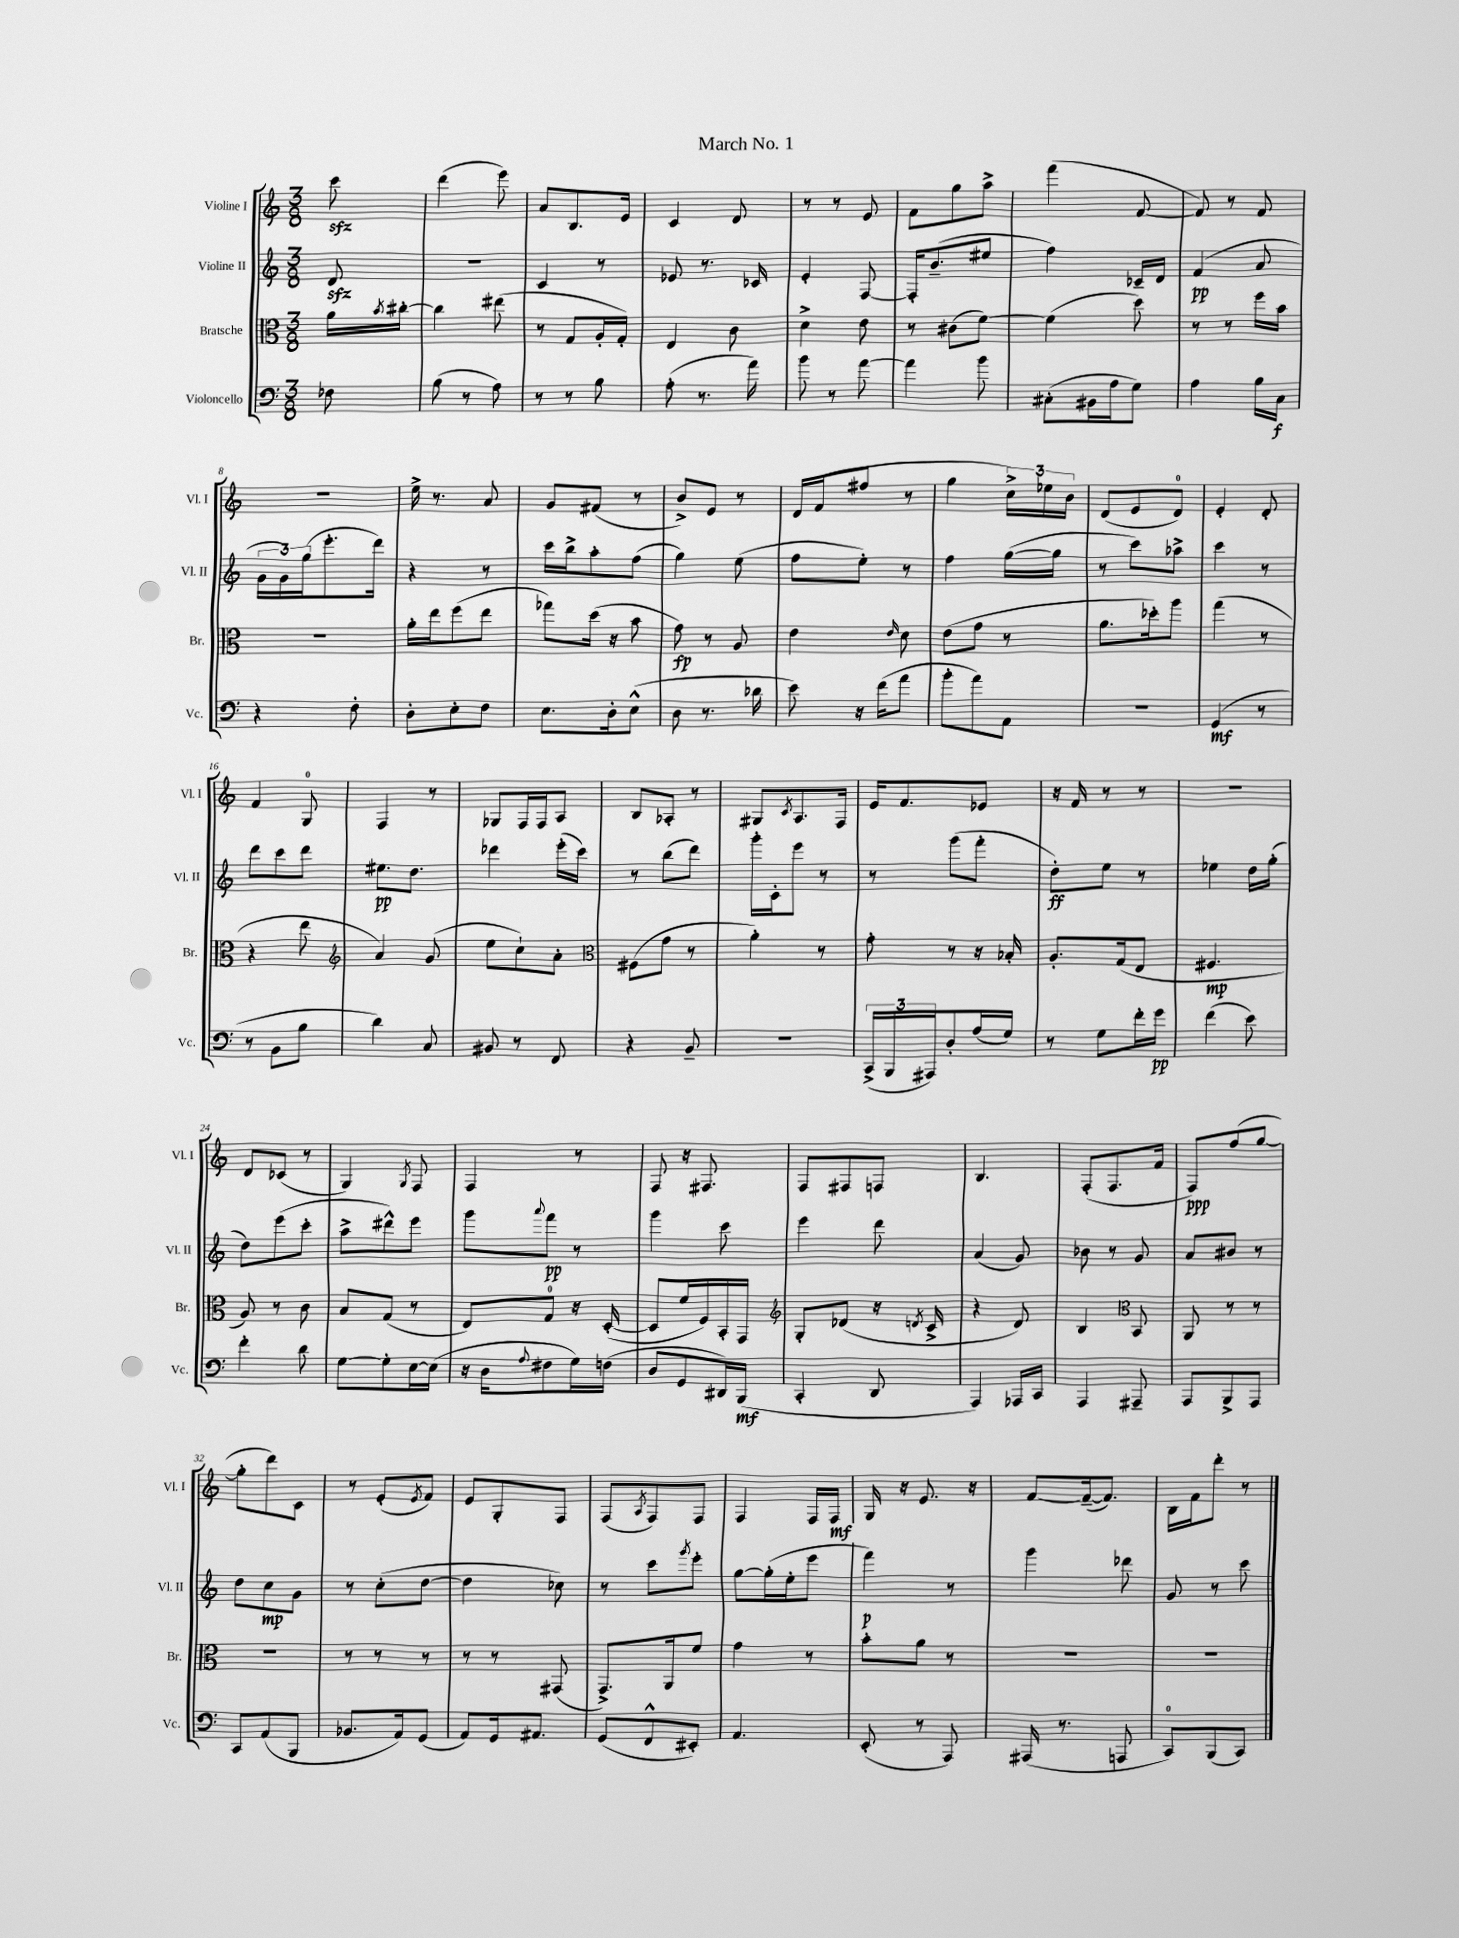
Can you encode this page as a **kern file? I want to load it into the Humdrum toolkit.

**kern	**kern	**kern	**kern
*staff4	*staff3	*staff2	*staff1
*clefF4	*clefC3	*clefG2	*clefG2
*k[]	*k[]	*k[]	*k[]
*M3/8	*M3/8	*M3/8	*M3/8
8F-\	16a\LL	8d/	8ccc\
.	8qb/	.	.
.	[16cc#'\JJ	.	.
=	=	=	=
(8B\	4cc#\]	4.r	(4ddd\
8r	.	.	.
8A\)	(8ee#\	.	8eee\)
=	=	=	=
8r	8r	4c/	8a/L
8r	8G/L	.	8.B/
8B\	16A'/L	8r	.
.	16G'/JJ)	.	16e/Jk
=	=	=	=
(8A'\	4E/	8e-/	4c/
8.r	.	8.r	.
.	8c\	.	8d/
16a\)	.	16c-/	.
=	=	=	=
8b\	4d^\	4e'/	8r
8r	.	.	8r
[8a\	8e\	[8F/	8e/
=	=	=	=
4a\]	8r	16F'/]LK	8f\L
.	.	(8.b~/	.
.	(8c#\L	.	8gg\
8b\	[8f\J)	8ee#/J	8aa^\J
=	=	=	=
(8C#'\L	(4f\]	4ff\)	(4fff\
16BB#\L	.	.	.
16A\J	.	.	.
8G\J)	8dd\)	16c-~/LL	[8f/
.	.	16d/JJ	.
=	=	=	=
4A\	8r	(4f/	8f/])
.	8r	.	8r
16B\LL	16ff\LL	8a/	8f/
16C\JJ	16b\JJ	.	.
=	=	=	=
4r	4.r	24g\LL	4.r
.	.	24g\)	.
.	.	(24gg\J	.
.	.	8.eee'\	.
8F'\	.	.	.
.	.	16ddd\Jk)	.
=	=	=	=
8D'\L	16a'\LL	4r	16ee^\
.	16ee\J	.	8.r
8E'\	(8ff\	.	.
8F\J	8ee\J	8r	8a/
=	=	=	=
8.E\L	8gg-\L)	16ccc\LL	8g/L
.	.	16bb^\J	.
.	(16dd\Jk	8aa'\	(8f#/J
16D'\k	16r	.	.
(8E^^\J	8b\	(8ff\J	8r
=	=	=	=
8D\	8g\)	4gg\)	8b^/L)
8.r	8r	.	8e/J
.	8A/	(8ee\	8r
16d-\	.	.	.
=	=	=	=
8e\)	4e\	8ff\L	16d/LL
.	.	.	(16f/J
16r	.	8ee'\J)	8ff#/J
(16f\LK	.	.	.
.	16qqe/	.	.
8a\J	8d\	8r	8r
=	=	=	=
8b'\L	(8e\L	4ff\	4gg\
8a\)	8g\J	.	.
8AA\J	8r	([16gg\LL	24cc^\LL)
.	.	.	24ee-\
.	.	16gg\]JJ	.
.	.	.	24b\JJ
=	=	=	=
4.r	8.a\L	8r	(8d/L
.	.	8ccc\L)	8e/
.	16dd-'\k)	.	.
.	8aa\J	8aa-^\J	8d/J)
=	=	=	=
(4GG/	(4gg\	4ccc\	4e'/
8r	8r	8r	8d'/
=	=	=	=
8r	4r	8ddd\L	4f/
8BB\L	.	8ccc\	.
8B\J	8ee\	8ddd\J	8G/
=	=	=	=
*	*clefG2	*	*
4d\)	4a/)	8.ee#\L	4F/
.	.	8.dd\J	.
8C/	(8g/	.	8r
=	=	=	=
8BB#/	8ee\L	4ddd-\	8G-/L
8r	8cc`\)	.	16F/L
.	.	.	16F/J
8FF/	8a'\J	(16eee'\LL	8A/J
.	.	16ccc\JJ)	.
=	=	=	=
*	*clefC3	*	*
4r	(8F#\L	8r	8B/L
.	8g\J	(8bb\L	8A-'/J
8BB~/	8r	8ddd\J)	8r
=	=	=	=
4.r	4a'\)	16ggg'\LL	8G#/L
.	.	16c'\J	.
.	.	.	8qc/
.	.	8eee\J	8.A/
.	8r	8r	.
.	.	.	16F/Jk
=	=	=	=
(24CC^/LL	8g'\	8r	16e/LK
24BBB/	.	.	.
.	.	.	8.f/
24AAA#/J)	.	.	.
8D'/	8r	(8ggg\L	.
(16A/L	16r	8fff'\J	8e-/J
16G/JJ)	16B-'/	.	.
=	=	=	=
8r	8.A'/L	8dd'\L)	16r
.	.	.	16f/
8G\L	.	8ee\J	8r
.	(16G/k	.	.
16f'\L	8E/J	8r	8r
16g\JJ	.	.	.
=	=	=	=
(4f\	4.F#/	4ee-\	4.r
8e\)	.	16dd\LL	.
.	.	(16gg'\JJ	.
=	=	=	=
4f'\	8A/)	8dd\L)	8d/L
.	8r	(8eee\	(8c-/J
8d\	8c\	8ccc'\J	8r
=	=	=	=
[8G\L	8B/L	8aa^\L	4G/)
8G'\]	(8G/J	8ddd#^^\)	.
.	.	.	8qG/
[16E\L	8r	8eee\J	8F/
(16E\]JJ	.	.	.
=	=	=	=
16r	8E/L)	8ggg\L	4F/
16D\LK	.	.	.
8qqA/	.	8qqaaa/	.
8F#\	8G/J	8fff\J	.
16G\L)	16r	8r	8r
(16F\JJ	([16D'/	.	.
=	=	=	=
8D/L	8D/]L	4ggg\	8F/
8GG/	16f/L	.	16r
.	16F/)	.	8.F#/
16DD#/L)	16BB'/	8ccc\	.
(16BBB/JJ	16GG/JJ	.	.
=	=	=	=
*	*clefG2	*	*
4CC'/	8G'/L	4eee\	8F/L
.	(8d-/J	.	8F#/
8DD/	16r	8ddd\	8F/J
.	8qd/	.	.
.	16c^/	.	.
=	=	=	=
4AAA/)	4r	(4a/	4.B/
16AAA-/LL	8d/)	8g/)	.
16CC/JJ	.	.	.
=	=	=	=
4AAA/	4B/	8b-\	(8F'/L
.	.	8r	8.F/
*	*clefC3	*	*
8AAA#~/	8BB/	8g/	.
.	.	.	16f/Jk
=	=	=	=
8AAA/L	8AA/	8a/L	8F/L)
8BBB^/	8r	8b#/J	(8ff/
8AAA/J	8r	8r	[8gg/J
=	=	=	=
8CC/L	4.r	8dd\L	8gg'\]L
(8AA/	.	8cc\	8ddd\)
8BBB/J	.	8g\J	8c\J
=	=	=	=
8.BB-/L	8r	8r	8r
.	8r	(8cc'\L	(8e'/L
16AA/k)	.	.	.
.	.	.	8qe/
(8GG/J	8r	[8dd\J	8f/J)
=	=	=	=
8AA/L)	8r	4dd\]	8e/L
16GG/k	8r	.	8G'/
8.AA#/J	.	.	.
.	(8GG#/	8cc-\)	8F/J
=	=	=	=
(8GG/L	8.GG^/L)	8r	(8F/L
.	.	.	8qA/
8FF^^/	.	8ccc\L	8F/)
.	16AA/k	.	.
.	.	8qggg/	.
8EE#'/J)	8f/J	8eee'\J	8F/J
=	=	=	=
4.AA/	4g\	[8gg\L	4F/
.	.	(16gg'\]L	.
.	.	16ee'\J	.
.	8r	8eee\J	16F/LL
.	.	.	16F/JJ
=	=	=	=
(8EE'/	8b'\L	4fff\)	16G/
.	.	.	16r
8r	8a\J	.	8.e/
8AAA/)	8r	8r	.
.	.	.	16r
=	=	=	=
(16AAA#/	4.r	4ggg\	[8f/L
8.r	.	.	.
.	.	.	(16f~/_k
.	.	.	8.f/]J)
8AAA/	.	8ddd-\	.
=	=	=	=
8CC/L)	4.r	8g/	16B\LL
.	.	.	16f\J
(8BBB/	.	8r	8ddd'\J
8CC/J)	.	8ccc\	8r
==	==	==	==
*-	*-	*-	*-
